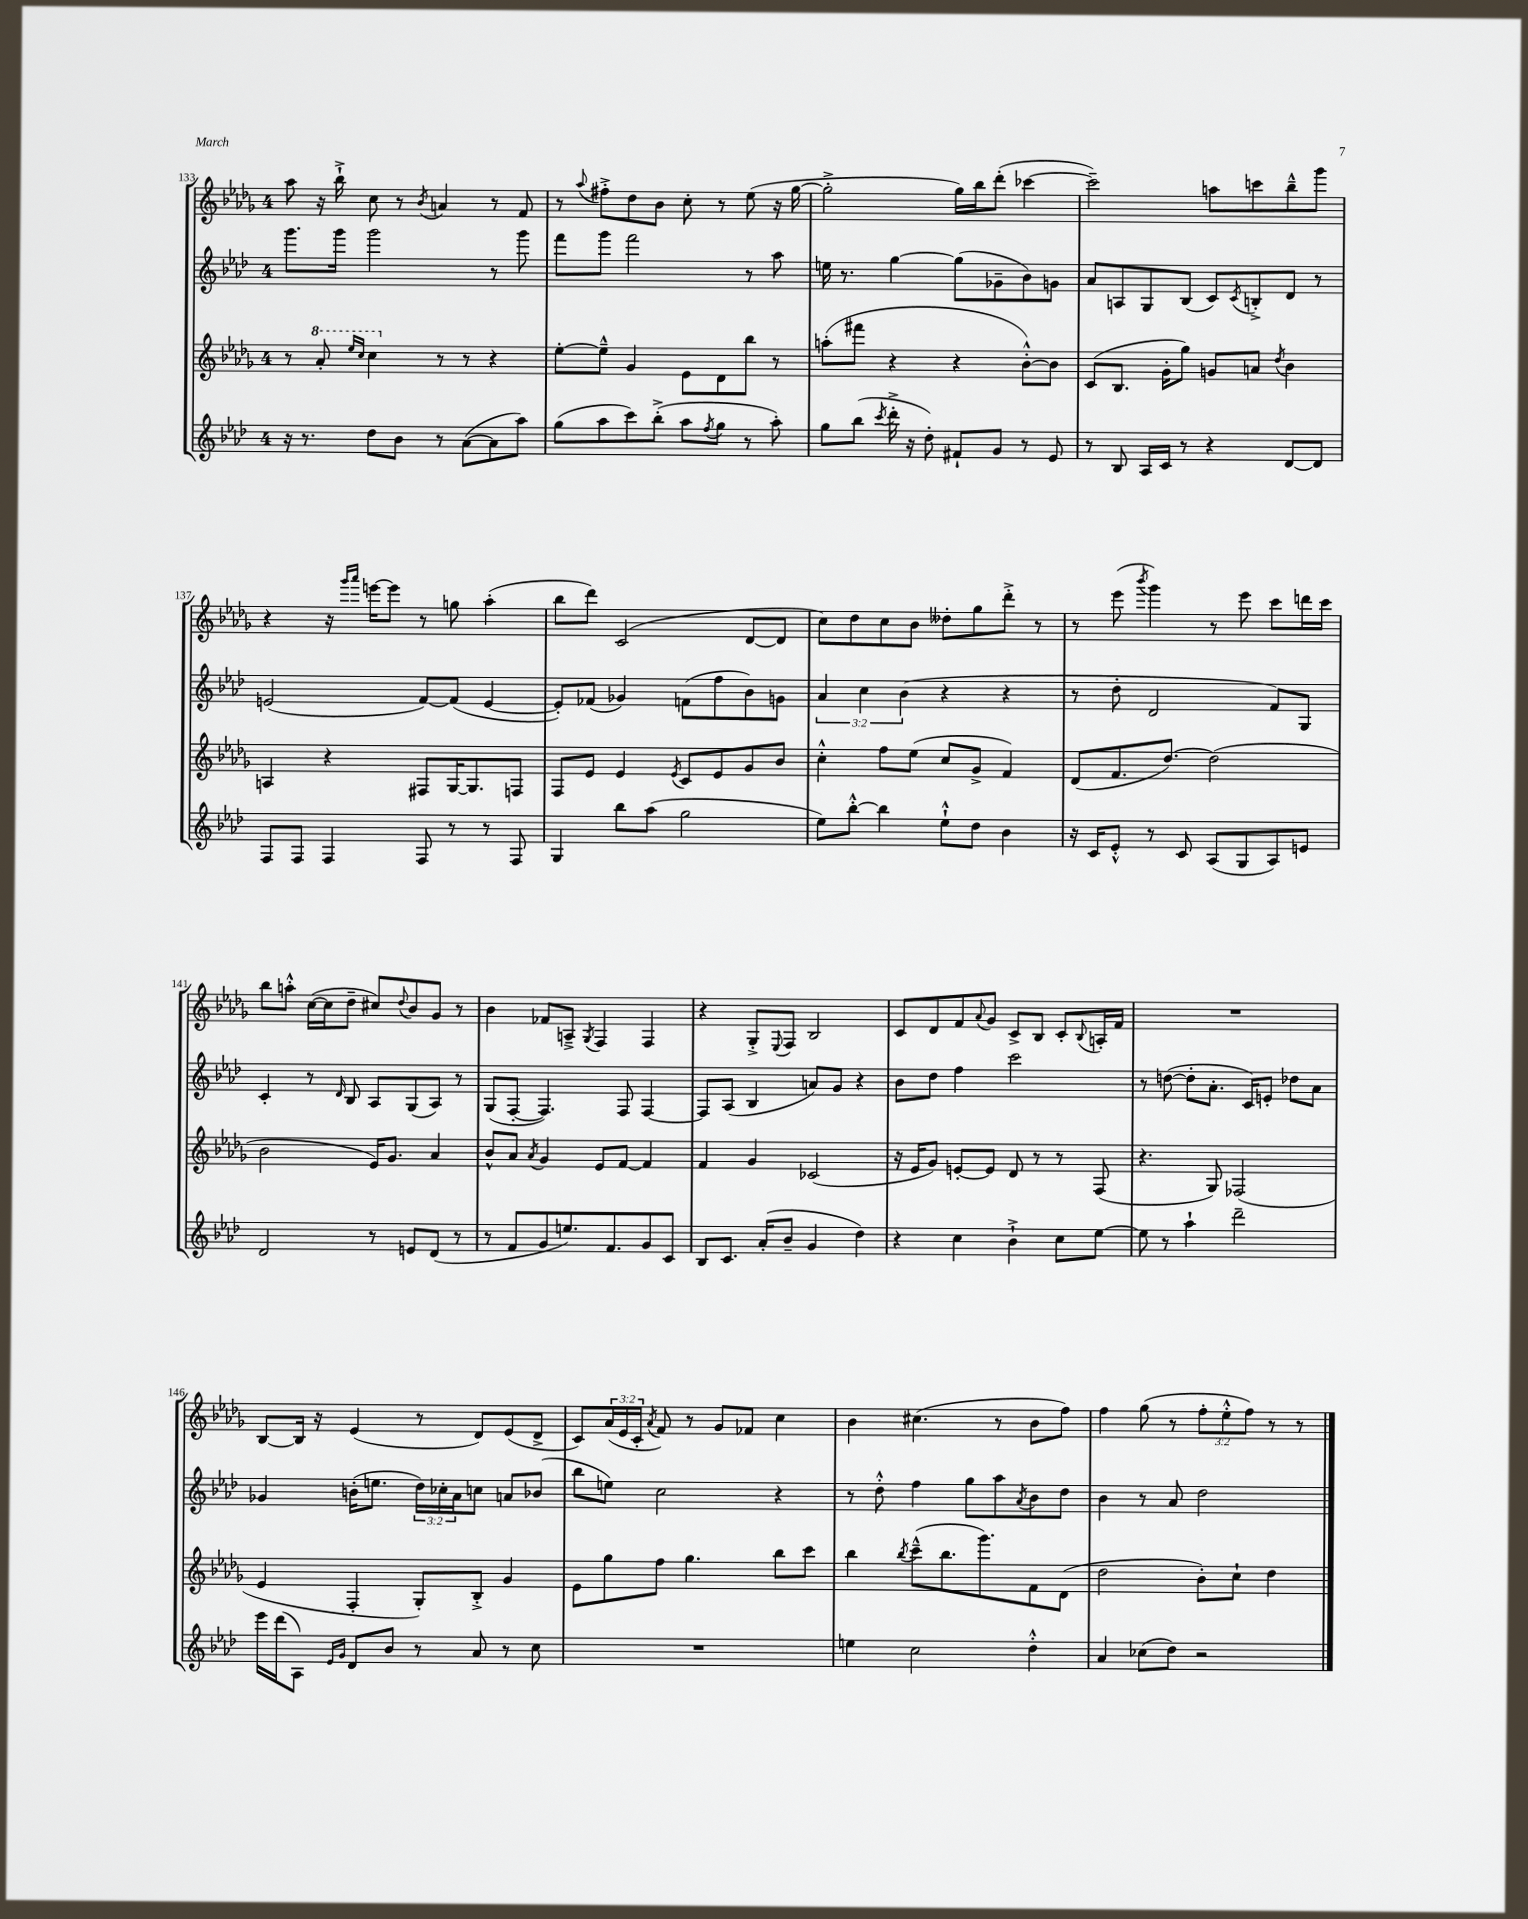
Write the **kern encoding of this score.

**kern	**kern	**kern	**kern
*staff4	*staff3	*staff2	*staff1
*clefG2	*clefG2	*clefG2	*clefG2
*k[b-e-a-d-]	*k[b-e-a-d-g-]	*k[b-e-a-d-]	*k[b-e-a-d-g-]
*M4/4	*M4/4	*M4/4	*M4/4
16r	8r	8.ggg\L	8aa-\
8.r	.	.	.
.	8aa-'/	.	16r
.	.	16ggg\Jk	16bb-`^\
.	16qqeee-/LL	.	.
.	16qqccc/JJ	.	.
8dd-\L	4ccc\	2ggg\	8cc\
8b-\J	.	.	8r
.	.	.	8qb-/
8r	8r	.	4a/
([8a-\L	8r	.	.
8a-\]	4r	8r	8r
8aa-\J)	.	8ggg\	8f/
=	=	=	=
(8gg\L	[8ee-'\L	8fff\L	8r
.	.	.	8qqaa-/
8aa-\	8ee-~^^\]J	8ggg\J	8ff#'^\L
8ccc\)	4g-/	2fff\	8dd-\
(8bb-'^\J	.	.	8b-\J
8aa-\L	8e-\L	.	8cc'\
8qff/	.	.	.
8gg\J	8d-\	.	8r
8r	8bb-\J	8r	(8ee-\
8aa-'\)	8r	8aa-\	16r
.	.	.	[16gg-\
=	=	=	=
8gg\L	(8aa'\L	16ee\	2gg-'^\]
.	.	8.r	.
(8bb-\J	8fff#\J	.	.
8qccc/	.	.	.
16ddd-'^\	4r	[4gg\	.
16r	.	.	.
8dd-'\)	.	.	.
8f#`/L	4r	(8gg\]L	16gg-\LL)
.	.	.	16bb-\J
8g/J	.	8g-~\	(8ddd-'\J
8r	[8b-'^^\L)	8b-\)	[4ccc-\
8e-/	8b-\]J	8g\J	.
=	=	=	=
8r	(8c/L	8a-/L	2ccc-~\])
8B-/	8.B-/J	8A/	.
16A-/LL	.	8G/	.
16c/JJ	16g-'\LK	.	.
8r	8gg-\J)	(8B-/J	.
4r	8g/L	8c/L)	8aa\L
.	.	8qc/	.
.	8a/J	8B'^/	8ccc\
.	8qdd-/	.	.
[8d-/L	4b-\	8d-/J	8bb-~^^\
8d-/]J	.	8r	8ggg-\J
=	=	=	=
8F/L	4A/	(2e/	4r
8F/J	.	.	.
4F/	4r	.	16r
.	.	.	16qqggg-/LL
.	.	.	16qqaaa-/JJ
.	.	.	[16eee\LK
.	.	.	8eee\]J
8F/	8F#/L	[8f/L)	8r
8r	[16G-/K	(8f/]J	8gg\
.	8.G-/]	.	.
8r	.	[4e/	(4aa-'\
8F/	8F/J	.	.
=	=	=	=
4G/	8F/L	8e'/]L)	8bb-\L
.	8e-/J	(8f-/J	8ddd-\J)
8bb-\L	4e-/	4g-/)	(2c/
(8aa-\J	.	.	.
.	8qe-/	.	.
2gg\	8c/L	(8f\L	.
.	8e-/	8ff\	.
.	8g-/	8b-\)	[8d-/L
.	8b-/J	8g\J	8d-/]J
=	=	=	=
8ee-\L)	4cc'^^\	6a-/	8cc\L)
[8bb-'^^\J	.	.	8dd-\
.	.	6cc\	.
4bb-\]	8ff\L	.	8cc\
.	.	(6b-\	.
.	(8ee-\J	.	8b-\J
8ee-`^^\L	8cc/L	4r	8dd--'\L
8dd-\J	8g-^/J	.	8gg-\
4b-\	4f/)	4r	8ddd-'^\J
.	.	.	8r
=	=	=	=
16r	(8d-/L	8r	8r
16c/LK	.	.	.
8e-'^^/J	8.f/	8dd-'\	(8eee-\
.	.	.	8qbbb-/
8r	.	2d-/	4ggg-\)
.	[8.dd-/J)	.	.
8c/	.	.	.
(8A-/L	(2dd-\]	.	8r
8G/	.	.	8eee-\
8A-/)	.	8f/L)	8ccc\L
8e/J	.	8G/J	16ddd\L
.	.	.	16ccc\JJ
=	=	=	=
2d-/	2b-\	4c'/	8bb-\L
.	.	.	8aa'^^\J
.	.	8r	([16cc\LL
.	.	.	16cc\]J
.	.	16qqd-/	.
.	.	8B-/	8dd-~\J
8r	16e-/LK)	8A-/L	8cc#/L)
.	8.g-/J	.	.
.	.	.	8qqdd-/
8e/L	.	(8G/	8b-/
(8d-/J	4a-/	8A-/J)	8g-/J
8r	.	8r	8r
=	=	=	=
8r	8b-^^/L	(8G/L	4b-\
8f/L	8a-/J	[8F'/J	.
.	8qa-/	.	.
8g/	4g-/	4.F/])	8f-/L
8.ee/)	.	.	8A~^/J
.	.	.	8qG-/
.	8e-/L	.	4F/
8.f/	.	.	.
.	[8f/J	8F/	.
8g/	4f/]	[4F/	4F/
8c/J	.	.	.
=	=	=	=
8B-/L	4f/	8F/]L	4r
8.c/J	.	(8A-/J	.
.	4g-/	4B-/	8G-'^/L
(16a-'/LK	.	.	.
.	.	.	8qqE-/
8b-~/J	.	.	8F/J
4g/	(2c-/	8a/L)	2B-/
.	.	8g/J	.
4dd-\)	.	4r	.
=	=	=	=
4r	16r	8b-\L	8c/L
.	16e-/LK	.	.
.	8g-/J)	8dd-\J	8d-/
4cc\	[8e'/L	4ff\	8f/
.	.	.	8qqa-/
.	8e/]J	.	8g-/J
4b-`^\	8d-/	2ccc\	8c^/L
.	8r	.	8B-/J
8cc\L	8r	.	8c'/L
.	.	.	8qqB-/
[8ee-\J	(8F/	.	16A'/L
.	.	.	16f/JJ
=	=	=	=
8ee-\]	4.r	8r	1r
8r	.	([8dd\	.
4aa-`\	.	8dd'\]L	.
.	8G-/)	8.a-'\J	.
2ddd-~\	(2F-/	.	.
.	.	16c/LK)	.
.	.	8e'/J	.
.	.	8dd-\L	.
.	.	8a-\J	.
=	=	=	=
16eee-\LL	4e-/	4g-/	[8B-/L
(16ddd-\J	.	.	.
8A-\J)	.	.	16B-/]Jk
.	.	.	16r
16qqe-/LL	.	.	.
16qqg/JJ	.	.	.
8d-/L	4F'/	(16b'\LK	(4e-/
.	.	8.ee\J	.
8b-/J	.	.	.
8r	8G-'/L)	24dd-\LL)	8r
.	.	24cc-'\	.
.	.	24a-\J	.
8a-/	8B-'^/J	8cc\J	8d-/L)
8r	4g-/	8a/L	(8e-/
8cc\	.	(8b-/J	8d-^/J
=	=	=	=
1r	8e-\L	8bb-\L	8c/L)
.	8gg-\	8ee\J)	(24a-/L
.	.	.	24e-/
.	.	.	24c'/JJ
.	.	.	8qa-/
.	8ff\J	2cc\	8f/)
.	4.gg-\	.	8r
.	.	.	8g-/L
.	.	.	8f-/J
.	8bb-\L	4r	4cc\
.	8ccc\J	.	.
=	=	=	=
4ee\	4bb-\	8r	4b-\
.	.	8dd-'^^\	.
.	8qbb-/	.	.
2cc\	(8ccc~^^\L	4ff\	(4.cc#\
.	8.bb-\	.	.
.	.	8gg\L	.
.	8.ggg-\)	.	.
.	.	8aa-\	8r
.	.	8qa-/	.
4dd-'^^\	8f\	8b-\	8b-\L
.	(8d-\J	8dd-\J	8ff\J)
=	=	=	=
4a-/	2dd-\	4b-\	4ff\
(8cc-\L	.	8r	(8gg-\
8dd-\J)	.	8a-/	8r
2r	8b-'\L)	2dd-\	12ff'\L
.	.	.	12ee-'^^\
.	8cc`\J	.	.
.	.	.	12ff\J)
.	4dd-\	.	8r
.	.	.	8r
==	==	==	==
*-	*-	*-	*-
